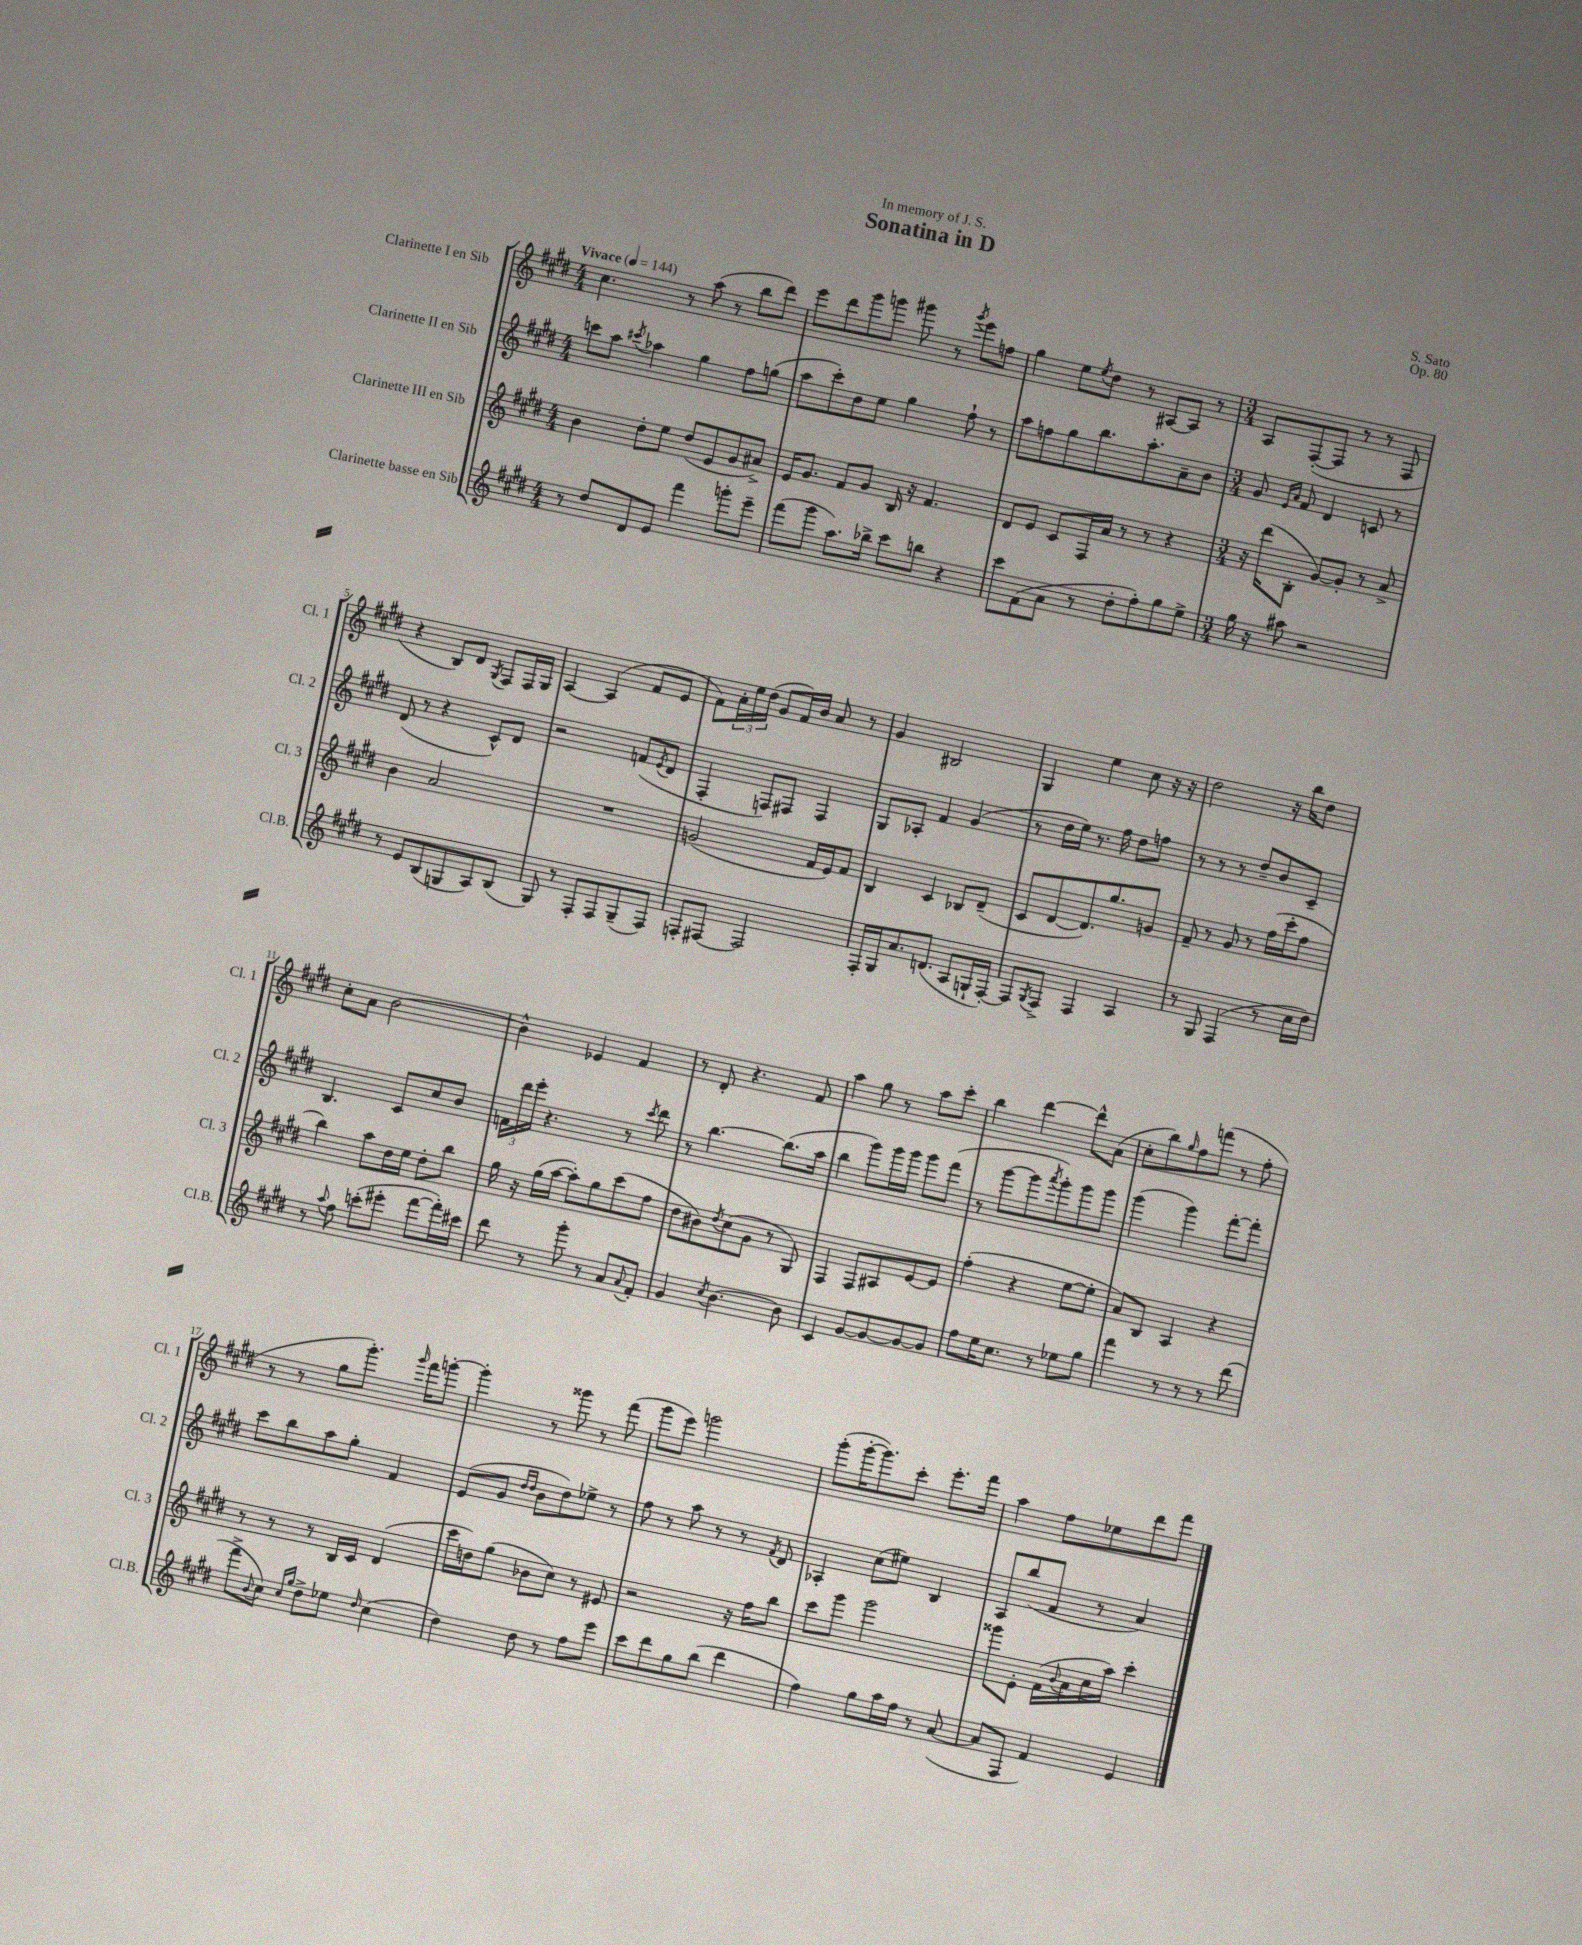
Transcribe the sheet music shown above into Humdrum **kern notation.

**kern	**kern	**kern	**kern
*part4	*part3	*part2	*part1
*staff4	*staff3	*staff2	*staff1
*I"Clarinette basse en Sib	*I"Clarinette III en Sib	*I"Clarinette II en Sib	*I"Clarinette I en Sib
*I'Cl.B.	*I'Cl. 3	*I'Cl. 2	*I'Cl. 1
*clefG2	*clefG2	*clefG2	*clefG2
*k[f#c#g#d#]	*k[f#c#g#d#]	*k[f#c#g#d#]	*k[f#c#g#d#]
*M4/4	*M4/4	*M4/4	*M4/4
*MM144	*MM144	*MM144	*MM144
=1	=1	=1	=1
!	!	!	!LO:TX:a:B:t=Vivace
8r	4b\	8cccn\L	4.cc#\
8dd#/L	.	8aa\J	.
.	.	8qccc#X/	.
8d#/	8dd#'\L	4aa-X\	.
8e/J	8ee\J	.	8r
4fff#\	(8dd#/L	4gg#\	(8aa\
.	8e/	.	8r
8gggn'\L	8g#/	8ff#\L	8bb\L
8eee~\J	8a#X^/J)	(8ggn\J	8ddd#\J)
=2	=2	=2	=2
(8fff#\L	16e/KL	8aa\L	8eee\L
.	8.g#/J	.	.
8ggg#\J	.	8ccc#'\)	8ddd#\
8.aa\L)	8f#/L	8dd#\	8ggg#\
.	8g#/J	8ee\J	8gggn\J
16bb-X^\Jk	.	.	.
8ccc#\L	16B/	4gg#\	8ggg#X\
.	16r	.	.
8bbn\J	4.f#/	.	8r
.	.	.	8qggg#/
4r	.	8ff#`\	8eee\L
.	.	8r	8ffn\J
=3	=3	=3	=3
8ccc#\L	8d#/L	8aa\L	4gg#\
(8f#\	8e/J	8ffn\	.
8a\J	8c#/L	8gg#\	8ee\L
.	.	.	8qee/
8r	16F#/L	8.bb\	8dd#\J
.	16a/JJ	.	.
8dd#'\L	8r	.	8r
.	.	8.aa'\	.
8ff#'\)	8r	.	[8A#X/L
8gg#\	4r	8a~\	8A#/J]
8ee^\J	.	8b\J	8r
=4	=4	=4	=4
*M3/4	*M3/4	*M3/4	*M3/4
16gg#\	16r	8g#/	8A/L
16r	(16ddd#\KL	.	.
.	.	16qqe/LL	.
.	.	16qqa/JJ	.
8aa#X\	8B'\J	8f#/	([8F#'/
2r	[8g#/L)	4d#/	8F#/J]
.	8g#'/J]	.	8r
.	8r	8cn/	8r
.	8a^/	8r	8F#/
!!LO:LB:g=z
=5	=5	=5	=5
8r	4b\	(8d#/	4r
8e/L	.	8r	.
(8B/	2a/	4r	8B/L)
8Gn/	.	.	8d#/J
.	.	.	8qG#/
8A/)	.	8c#^^/L)	8F#/L
(8B/J	.	8d#/J	16F#/L
.	.	.	16G#/JJ
=6	=6	=6	=6
8G#/)	2.r	2r	[4A/
8r	.	.	.
8F#'/L	.	.	(4A/]
8F#/	.	.	.
(8G#~/	.	(8fn/L	8f#/L
.	.	8qe/	.
8F#/J)	.	8d#/J	8e/J
=7	=7	=7	=7
8Fn'/L	(2gn/	4F#'/	8f#\L)
[8F#X/J	.	.	24a'\L
.	.	.	24ee\
.	.	.	(24dd#\JJ
2F#/]	.	8Fn/L)	8g#/L
.	.	8F#X/J	16f#/L)
.	.	.	16b/JJ
.	16f#/LL	4F#/	8a/
.	16e/J)	.	.
.	8f#/J	.	8r
=8	=8	=8	=8
16F#'/LL	4B/	8G#/L	4g#/
16G#/J	.	.	.
8.a/	.	8A-X'/J	.
.	4c#/	4f#/	2B#X/
(8.dn/J	.	.	.
8A/L	8B-X/L	(4g#/	.
16Gn`/L	(8d#~/J	.	.
[16F#'/JJ)	.	.	.
=9	=9	=9	=9
8F#/L]	8c#/L	8r	4G#/
8qG#/	.	.	.
8F#^/J	[8d#/	16dd#\LL	.
.	.	16ee\JJ)	.
4F#/	8.d#/])	8.r	4ee\
.	8.gg#/	16ff#\	.
4A/	.	8dd#\L	8cc#\
.	8gn/J	8ffn\J	16r
.	.	.	16r
=10	=10	=10	=10
8r	8f#~/	8r	2dd#\
8G#/	8r	8r	.
(4F#/	8g#/	8r	.
.	8r	8dd#~/L	.
8r	(16ff#\LL	8b/	16r
.	16ccc#'\J	.	16bb\KL
16cc#\LL	8ff#\J	8c#~/J	8dd#\J
16dd#\JJ)	.	.	.
!!LO:LB:g=z
=11	=11	=11	=11
8r	4bb\)	4.B/	8cc#'\L
8qqaa/	.	.	.
8ff#\	.	.	8a\J
(8cccn'\L	8aa\L	.	[2b\
8eee#X'\J	16dd#\L	8c#/L	.
.	16ee\JJ	.	.
[8fff#\L	8dd#'\L	8cc#/	.
16fff#'\L])	8bb\J	8b/J	.
16ccc#X\JJ	.	.	.
=12	=12	=12	=12
8ddd#\	16gg#\	24fn\LL	4b^^\]
.	.	24ddd#\	.
.	16r	.	.
.	.	24eee'\JJ	.
8r	(16gg#\LL	4.r	.
.	[16aa\JJ	.	.
8ggg#'\	8aa'\L])	.	4e-X/
8r	8gg#\	.	.
8a/L	(8ccc#\	8r	4f#/
8qqa/	.	8qccc#/	.
8f#'/J	8ff#\J	8ddd#\	.
=13	=13	=13	=13
4g#/	8dd#\L	8r	8r
.	8b#X\)	[4.bb\	8d#'/
8qcc#/	8qdd#/	.	.
[4.b\	(8cc#\	.	4.r
.	8g#\J	.	.
.	8r	(8.bb\L]	.
8b\]	8G#/)	.	8f#/
.	.	16aa\Jk	.
=14	=14	=14	=14
4c#/	4F#/	4bb\	4aa\
[8g#/L	8F#/L	8ggg#\L)	8gg#\
8g#/_	8A#X/	16ggg#\L	8r
.	.	16ggg#\JJ	.
8g#/_	[8e/	8ggg#\L	8aa\L
8g#/J]	8e/J]	(8fff#\J	8ccc#'\J
=15	=15	=15	=15
8ff#\L	(4ff#'\	8r	4bb\
16ee\K	.	[8ggg#\L	.
8.cc#\J	.	.	.
.	4r	8ggg#\]	[4ddd#\
.	.	8qaaa/	.
8r	.	8ggg#'\)	.
8ee-X\L	[8ee\L	8ggg#\	8ddd#^^\L]
8gg#\J	8ee'\J]	8ggg#\J	(8a\J
=16	=16	=16	=16
4fff#\	8a/L)	(4ggg#\	8cc#'\L
.	8B/J	.	8bb\)
.	.	.	16qqgg#/
8r	4A/	4ggg#\)	8ff#\
8r	.	.	(8fffn\J
8r	4r	[8fff#'\L	8r
(8ddd#\	.	8fff#'\J]	8ff#'\
!!LO:LB:g=z
=17	=17	=17	=17
8fff#^\L	8r	8ccc#\L	8r
8qqb/	.	.	.
8cc#\J)	8r	8bb\	8r
16qqcc#/LL	.	.	.
16qqgg#/JJ	.	.	.
8dd#^\L	8r	8aa\	8gg#\L
8ee-X\J	16B/LL	8gg#'\J	8.ggg#'\J)
.	16c#/JJ	.	.
16qqdd#/	.	.	.
(4cc#\	(4d#/	4f#/	.
.	.	.	16qqggg#/
.	.	.	16fff#\KL
.	.	.	[8gggn'\J
=18	=18	=18	=18
4dd#\)	16ccc#\LL	(8e/L	4ggg'\]
.	16ddn\J)	.	.
.	(8gg#\J	8g#/J	.
.	.	16qqdd#/LL	.
.	.	16qqdd#/JJ	.
8dd#\	8b-X\L	8b\L	8r
8r	8cc#\J)	8dd#\)	8ggg##X\
8ff#\L	8r	8ee-X^\J	8r
8eee\J	8e#X/	8r	(8fff#\
=19	=19	=19	=19
8ccc#\L	2r	8ff#\	8ggg#\L
8ddd#\	.	8r	8eee\J)
8gg#\	.	8aa\	2gggn\
(8bb\J	.	8r	.
4ddd#\	16r	8r	.
.	16ff#\KL	.	.
.	.	8qf#/	.
.	8bb\J	8d#/	.
=20	=20	=20	=20
4ff#\)	8ccc#\L	4A-X'/	(8ggg#'\L
.	8ggg#\J	.	[16ggg#'\K
.	.	.	8.ggg#\])
8gg#\L	2ggg#\	(8cc#\L	.
16aa\L	.	8ee#X\J)	8ccc#'\J
16ff#\JJ	.	.	.
8r	.	4B/	8.eee'\L
([8a/	.	.	.
.	.	.	16fff#\Jk
=21	=21	=21	=21
8a/L]	8ggg##X\L	8A/L	4aa\
8F#/J	8e'\J	(8bb/	.
4f#/)	(16f#\LL	8f#/J	8ff#\L
.	8qqb/	.	.
.	16a\	.	.
.	16cc#\	8r	8ee-X\
.	16aa\JJ)	.	.
4e/	4ccc#'\	4a/)	8ddd#\
.	.	.	8fff#\J
==	==	==	==
*-	*-	*-	*-
